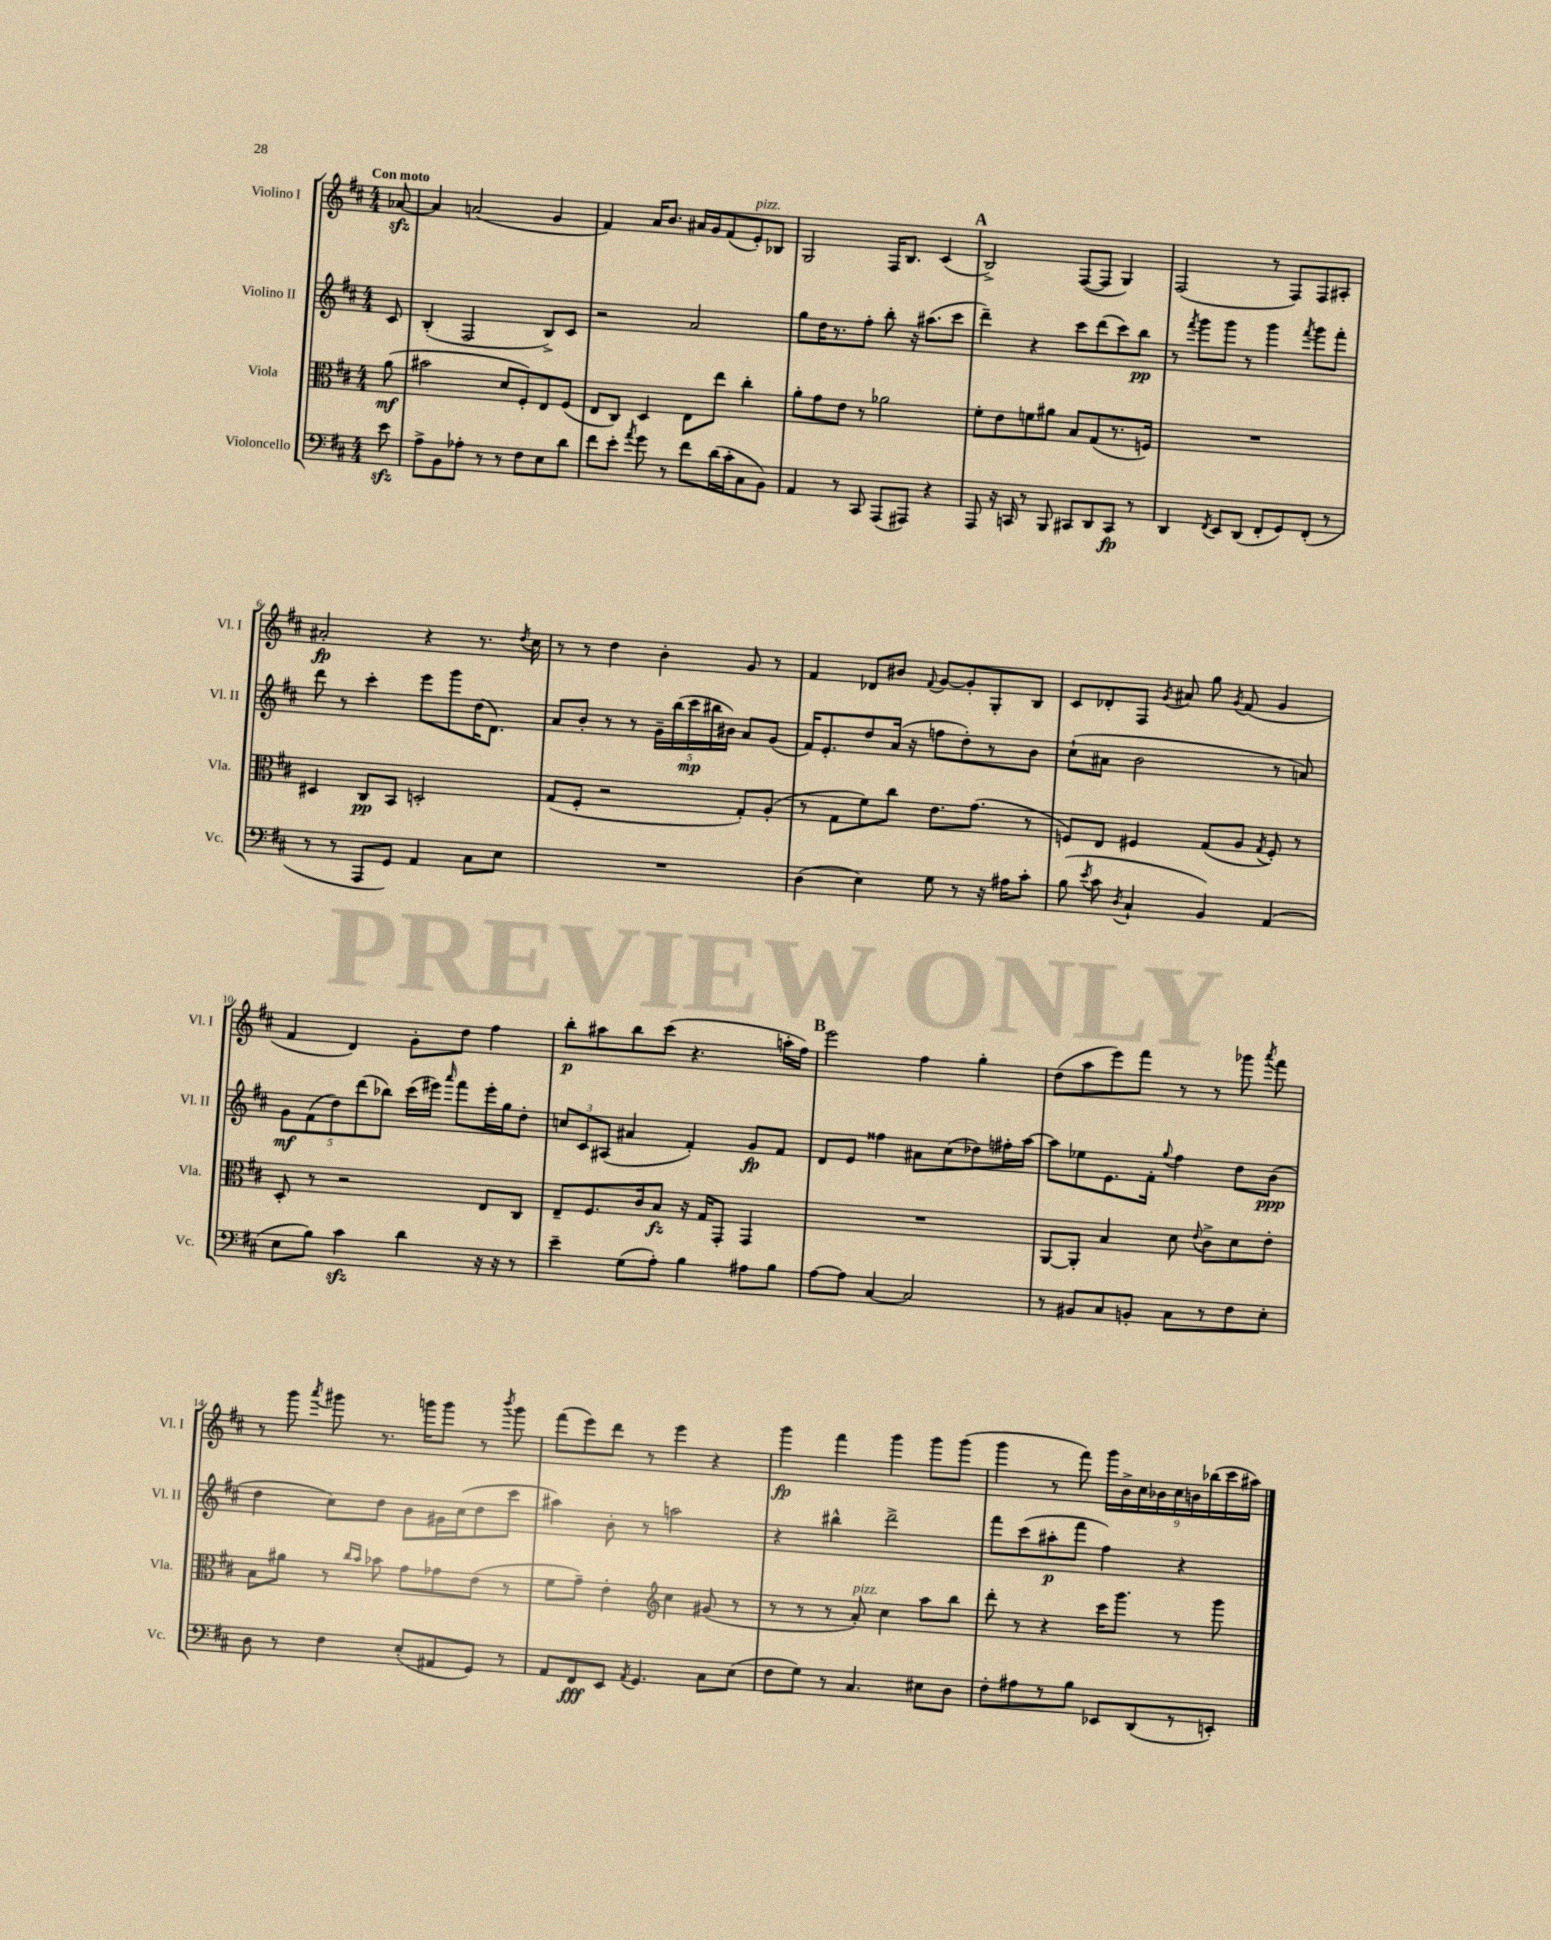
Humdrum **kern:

**kern	**dynam	**kern	**dynam	**kern	**dynam	**kern	**dynam
*part4	*part4	*part3	*part3	*part2	*part2	*part1	*part1
*staff4	*staff4	*staff3	*staff3	*staff2	*staff2	*staff1	*staff1
*I"Violoncello	*	*I"Viola	*	*I"Violino II	*	*I"Violino I	*
*I'Vc.	*	*I'Vla.	*	*I'Vl. II	*	*I'Vl. I	*
*clefF4	*	*clefC3	*	*clefG2	*	*clefG2	*
*k[f#c#]	*	*k[f#c#]	*	*k[f#c#]	*	*k[f#c#]	*
*M4/4	*	*M4/4	*	*M4/4	*	*M4/4	*
=	=	=	=	=	=	=	=
!	!	!	!	!	!	!LO:TX:a:B:t=Con moto	!
8ezz\	.	(8a\	mf	8c#/	.	[8a-Xzz/	.
=1	=1	=1	=1	=1	=1	=1	=1
8A^\L	.	2b#X\	.	(4B'/	.	4a-/]	.
8BB\	.	.	.	.	.	.	.
8A-X'\J	.	.	.	2F#/	.	(2an/	.
8r	.	.	.	.	.	.	.
8r	.	8d/L	.	.	.	.	.
8F#\L	.	8F#'/)	.	.	.	.	.
8E\	.	8E/	.	8B^/L)	.	4g/	.
8d\J	.	(8F#/J	.	8c#/J	.	.	.
=2	=2	=2	=2	=2	=2	=2	=2
8f#\L	.	8E/L	.	2r	.	4f#/)	.
8e'\J	.	8C#/J)	.	.	.	.	.
8qa/	.	.	.	.	.	.	.
8g\	.	4D/	.	.	.	16a/KL	.
.	.	.	.	.	.	8.b/J	.
8r	.	.	.	.	.	.	.
8f#\L	.	8E\L	.	2a/	.	16a#X/LL	.
.	.	.	.	.	.	16g/J	.
(16d\L	.	8ee\J	.	.	.	(8f#/	.
16c#'\J	.	.	.	.	.	.	.
!	!	!	!	!	!	!LO:TX:a:i:t=pizz.	!
8C#\	.	4cc#'\	.	.	.	8e'/)	.
8BB\J)	.	.	.	.	.	8B-X/J	.
=3	=3	=3	=3	=3	=3	=3	=3
4AA/	.	8a'\L	.	8gg\L	.	2G/	.
.	.	8g\	.	16dd\K	.	.	.
.	.	.	.	8.r	.	.	.
8r	.	8e\J	.	.	.	.	.
8CC#/	.	8r	.	8ff#'\J	.	.	.
(8AAA/L	.	2a-X\	.	8bb'\	.	16F#/KL	.
.	.	.	.	.	.	8.B/J	.
8AAA#X/J)	.	.	.	16r	.	.	.
.	.	.	.	(8.aa#X\L	.	.	.
4r	.	.	.	.	.	(4c#/	.
.	.	.	.	8ccc#\J	.	.	.
!!LO:REH:place=s1:t=A
=4	=4	=4	=4	=4	=4	=4	=4
8AAA/	.	8f#'\L	.	4ddd~\)	.	2B^/)	.
16r	.	8e\	.	.	.	.	.
16CCn/	.	.	.	.	.	.	.
8r	.	8fn\	.	4r	.	.	.
8BBB/	.	8a#X\J	.	.	.	.	.
8CC#X/L	.	8B/L	.	8ccc#\L	.	([8F#/L	.
8DD/	.	(8G/	.	(8ddd\	.	8F#/J]	.
8CC#/J	fp	8.r	.	8ccc#\)	.	4G/)	.
8r	.	.	.	8bb\J	pp	.	.
.	.	16Fn/Jk)	.	.	.	.	.
=5	=5	=5	=5	=5	=5	=5	=5
4DD/	.	1r	.	8r	.	(2F#/	.
.	.	.	.	8qfff#/	.	.	.
.	.	.	.	8ggg\L	.	.	.
8qFF#/	.	.	.	.	.	.	.
8EE/L	.	.	.	8ggg\J	.	.	.
(8DD/J	.	.	.	8r	.	.	.
8FF#'/L	.	.	.	4ggg\	.	8r	.
8GG/)	.	.	.	.	.	8F#/L)	.
.	.	.	.	8qfff#/	.	.	.
(8FF#'/J	.	.	.	8ggg\L	.	8F#/	.
8r	.	.	.	8fff#'\J	.	8A#X'/J	.
!!LO:LB:g=z
=6	=6	=6	=6	=6	=6	=6	=6
8r	.	4D#X/	.	8ddd\	.	2a#X'/	fp
8r	.	.	.	8r	.	.	.
8AAA/L	.	8C#/L	pp	4ccc#'\	.	.	.
8GG/J)	.	8BB/J	.	.	.	.	.
4AA/	.	2Dn'/	.	8eee\L	.	4r	.
.	.	.	.	8ggg\	.	.	.
8C#\L	.	.	.	(16dd\K	.	8.r	.
.	.	.	.	8.d\J)	.	.	.
8E\J	.	.	.	.	.	.	.
.	.	.	.	.	.	8qdd/	.
.	.	.	.	.	.	16cc#\	.
=7	=7	=7	=7	=7	=7	=7	=7
1r	.	(8G/L	.	8a/L	.	8r	.
.	.	8F#'/J	.	8b'/J	.	8r	.
.	.	2r	.	8r	.	4dd\	.
.	.	.	.	8r	.	.	.
.	.	.	.	20g~\LL	.	4b'\	.
.	.	.	.	(20bb\	.	.	.
.	.	.	.	20ccc#\	mp	.	.
.	.	.	.	20bb#X\	.	.	.
.	.	.	.	20b#X\JJ)	.	.	.
.	.	8G'/L)	.	8a/L	.	8g/	.
.	.	(8A'/J	.	(8g/J	.	8r	.
=8	=8	=8	=8	=8	=8	=8	=8
(4D\	.	8r	.	16f#/KL)	.	4f#/	.
.	.	.	.	8.e'/	.	.	.
.	.	8G\L	.	.	.	.	.
4E\)	.	8f#\)	.	8dd/	.	8d-X/L	.
.	.	8cc#\J	.	(16a/Jk	.	8b#X/J	.
.	.	.	.	16r	.	.	.
.	.	.	.	.	.	8qqf#/	.
8G\	.	8.e\L	.	8ffn\L	.	[8g/L	.
8r	.	.	.	8dd'\)	.	8g'/]	.
.	.	(8.g\J	.	.	.	.	.
16r	.	.	.	8r	.	8G'/	.
16A#X\KL	.	.	.	.	.	.	.
8c#'\J	.	8r	.	8b\J	.	8B/J	.
=9	=9	=9	=9	=9	=9	=9	=9
(8B\	.	8Fn/L)	.	(8cc#`\L	.	8c#/L	.
8qe/	.	.	.	.	.	.	.
8c#\	.	8E/J	.	8a#X\J	.	8d-X'/	.
8qD/	.	.	.	.	.	.	.
4C#`/	.	4F#X/	.	2b\	.	8F#/J	.
.	.	.	.	.	.	8qg/	.
.	.	.	.	.	.	8a#X/	.
4BB/)	.	(8G/L	.	.	.	8gg\	.
.	.	.	.	.	.	8qg/	.
.	.	8A/J	.	.	.	(8f#/	.
.	.	8qG/	.	.	.	.	.
(4AA/	.	8F#'/)	.	8r	.	4g/	.
.	.	8r	.	8an/)	.	.	.
!!LO:LB:g=z
=10	=10	=10	=10	=10	=10	=10	=10
8E\L	.	8D'/	.	10g\L	mf	4f#/	.
.	.	.	.	(10f#\	.	.	.
8B\J)	.	8r	.	.	.	.	.
.	.	.	.	10dd\)	.	.	.
4c#zz\	.	2r	.	.	.	4d/)	.
.	.	.	.	(10ddd\	.	.	.
.	.	.	.	10bb-X\J)	.	.	.
4d\	.	.	.	(16ccc#\LL	.	8g'\L	.
.	.	.	.	16eee#X\JJ)	.	.	.
.	.	.	.	16qqaaa/	.	.	.
.	.	.	.	8fff#\L	.	8dd\J	.
16r	.	8E/L	.	16eee#'\L	.	4ff#\	.
16r	.	.	.	16gg\J	.	.	.
8r	.	8C#/J	.	8dd'\J	.	.	.
=11	=11	=11	=11	=11	=11	=11	=11
4e~\	.	8E~/L	.	12ccn/L	.	8bb'\L	p
.	.	.	.	12c#/	.	.	.
.	.	8.F#/	.	.	.	8aa#X\	.
.	.	.	.	(12A#X/J	.	.	.
(8G\L	.	.	.	4a#X/	.	8bb\	.
.	.	16c#/k	.	.	.	.	.
8A'\J)	.	8B/J	fz	.	.	(8ccc#\J	.
4B\	.	16r	.	4f#'/)	.	4.r	.
.	.	16G/KL	.	.	.	.	.
.	.	8GG'/J	.	.	.	.	.
8A#X\L	.	4GG/	.	8g/L	fp	.	.
8B\J	.	.	.	8f#/J	.	16aan'\LL	.
.	.	.	.	.	.	16ff#\JJ)	.
!!LO:REH:place=s1:t=B
=12	=12	=12	=12	=12	=12	=12	=12
[8A\L	.	1r	.	8d/L	.	2eee\	.
8A\J]	.	.	.	8e/J	.	.	.
[4C#/	.	.	.	4ff##X\	.	.	.
2C#/]	.	.	.	8a#X\L	.	4ff#\	.
.	.	.	.	(8cc#\	.	.	.
.	.	.	.	8dd-X\)	.	4gg'\	.
.	.	.	.	16ff#X'\L	.	.	.
.	.	.	.	[16aa\JJ	.	.	.
=13	=13	=13	=13	=13	=13	=13	=13
8r	.	[8AA/L	.	8aa\L]	.	(8dd\L	.
8BB#X/L	.	8AA'/J]	.	8ee-X\	.	8aa\	.
8C#/	.	4B/	.	8.e\	.	8eee\)	.
8BBn'/J	.	.	.	.	.	8fff#\J	.
.	.	.	.	16f#'\Jk	.	.	.
.	.	.	.	8qqgg/	.	.	.
8C#\L	.	8d\	.	4ff#\	.	8r	.
.	.	8qqe/	.	.	.	.	.
8r	.	8c#^\L	.	.	.	8r	.
8F#\	.	8d\	.	8dd\L	.	8ggg-X\	.
.	.	.	.	.	.	8qaaa/	.
8E'\J	.	8e'\J	.	(8b\J	ppp	8fff#\	.
!!LO:LB:g=z
=14	=14	=14	=14	=14	=14	=14	=14
8D\	.	8B\L	.	4dd\	.	8r	.
8r	.	8a#X\J	.	.	.	8ggg\	.
.	.	.	.	.	.	8qaaa/	.
4F#\	.	8r	.	8cc#\L)	.	8ggg#X\	.
.	.	16qqcc#/LL	.	.	.	.	.
.	.	16qqb/JJ	.	.	.	.	.
.	.	8b-X\	.	8dd\J	.	8.r	.
(8E'/L	.	8g\L	.	8b\L	.	.	.
.	.	.	.	.	.	16gggn\KL	.
8AA#X/	.	8g-X\	.	16g#X\L	.	8ggg\J	.
.	.	.	.	(16cc#\J	.	.	.
8GG/J)	.	(8e\J	.	8dd\	.	8r	.
.	.	.	.	.	.	8qbbb/	.
8r	.	8r	.	8ccc#\J	.	8ggg\	.
=15	=15	=15	=15	=15	=15	=15	=15
8AA/L	.	8f#\L	.	4aa#X\)	.	(8fff#\L	.
8FF#/	fff	8g~\J)	.	.	.	8eee\)	.
8EE/J	.	4e'\	.	8b'\	.	8ddd\J	.
8qAA/	.	.	.	.	.	.	.
4.GG/	.	.	.	8r	.	8r	.
*	*	*clefG2	*	*	*	*	*
.	.	4cc#\	.	2aan\	.	4eee\	.
8C#\L	.	(8g#X/	.	.	.	4r	.
(8E\J	.	8r	.	.	.	.	.
=16	=16	=16	=16	=16	=16	=16	=16
8F#\L	.	8r	.	4r	.	4ggg\	fp
8G\J)	.	8r	.	.	.	.	.
8r	.	8r	.	4bb#X^^\	.	4fff#\	.
!	!	!LO:TX:a:i:t=pizz.	!	!	!	!	!
4.C#/	.	8a'/)	.	.	.	.	.
.	.	4cc#\	.	2ddd^\	.	4ggg\	.
8E#X\L	.	8aa\L	.	.	.	8ggg\L	.
8D\J	.	8bb\J	.	.	.	(8ggg\J	.
=17	=17	=17	=17	=17	=17	=17	=17
8F#'\L	.	8ddd'\	.	8fff#\L	.	4ggg\	.
8A#X\	.	8r	.	(8ccc#\	.	.	.
8r	.	4r	.	8aa#X'\	p	8r	.
8B\J	.	.	.	8fff#\J	.	8fff#\)	.
8EE-X/L	.	16ccc#\KL	.	4ff#\)	.	18ggg\LL	.
.	.	.	.	.	.	18b^\	.
.	.	8.ggg\J	.	.	.	.	.
.	.	.	.	.	.	18cc#\	.
(8DD/	.	.	.	.	.	.	.
.	.	.	.	.	.	18b-X\	.
.	.	.	.	.	.	18cc#\	.
8r	.	8r	.	4r	.	.	.
.	.	.	.	.	.	18bn\	.
.	.	.	.	.	.	(18bb-X\	.
8EEn'/J)	.	8ggg\	.	.	.	.	.
.	.	.	.	.	.	18ccc#\	.
.	.	.	.	.	.	18aa#X\JJ)	.
==	==	==	==	==	==	==	==
*-	*-	*-	*-	*-	*-	*-	*-
